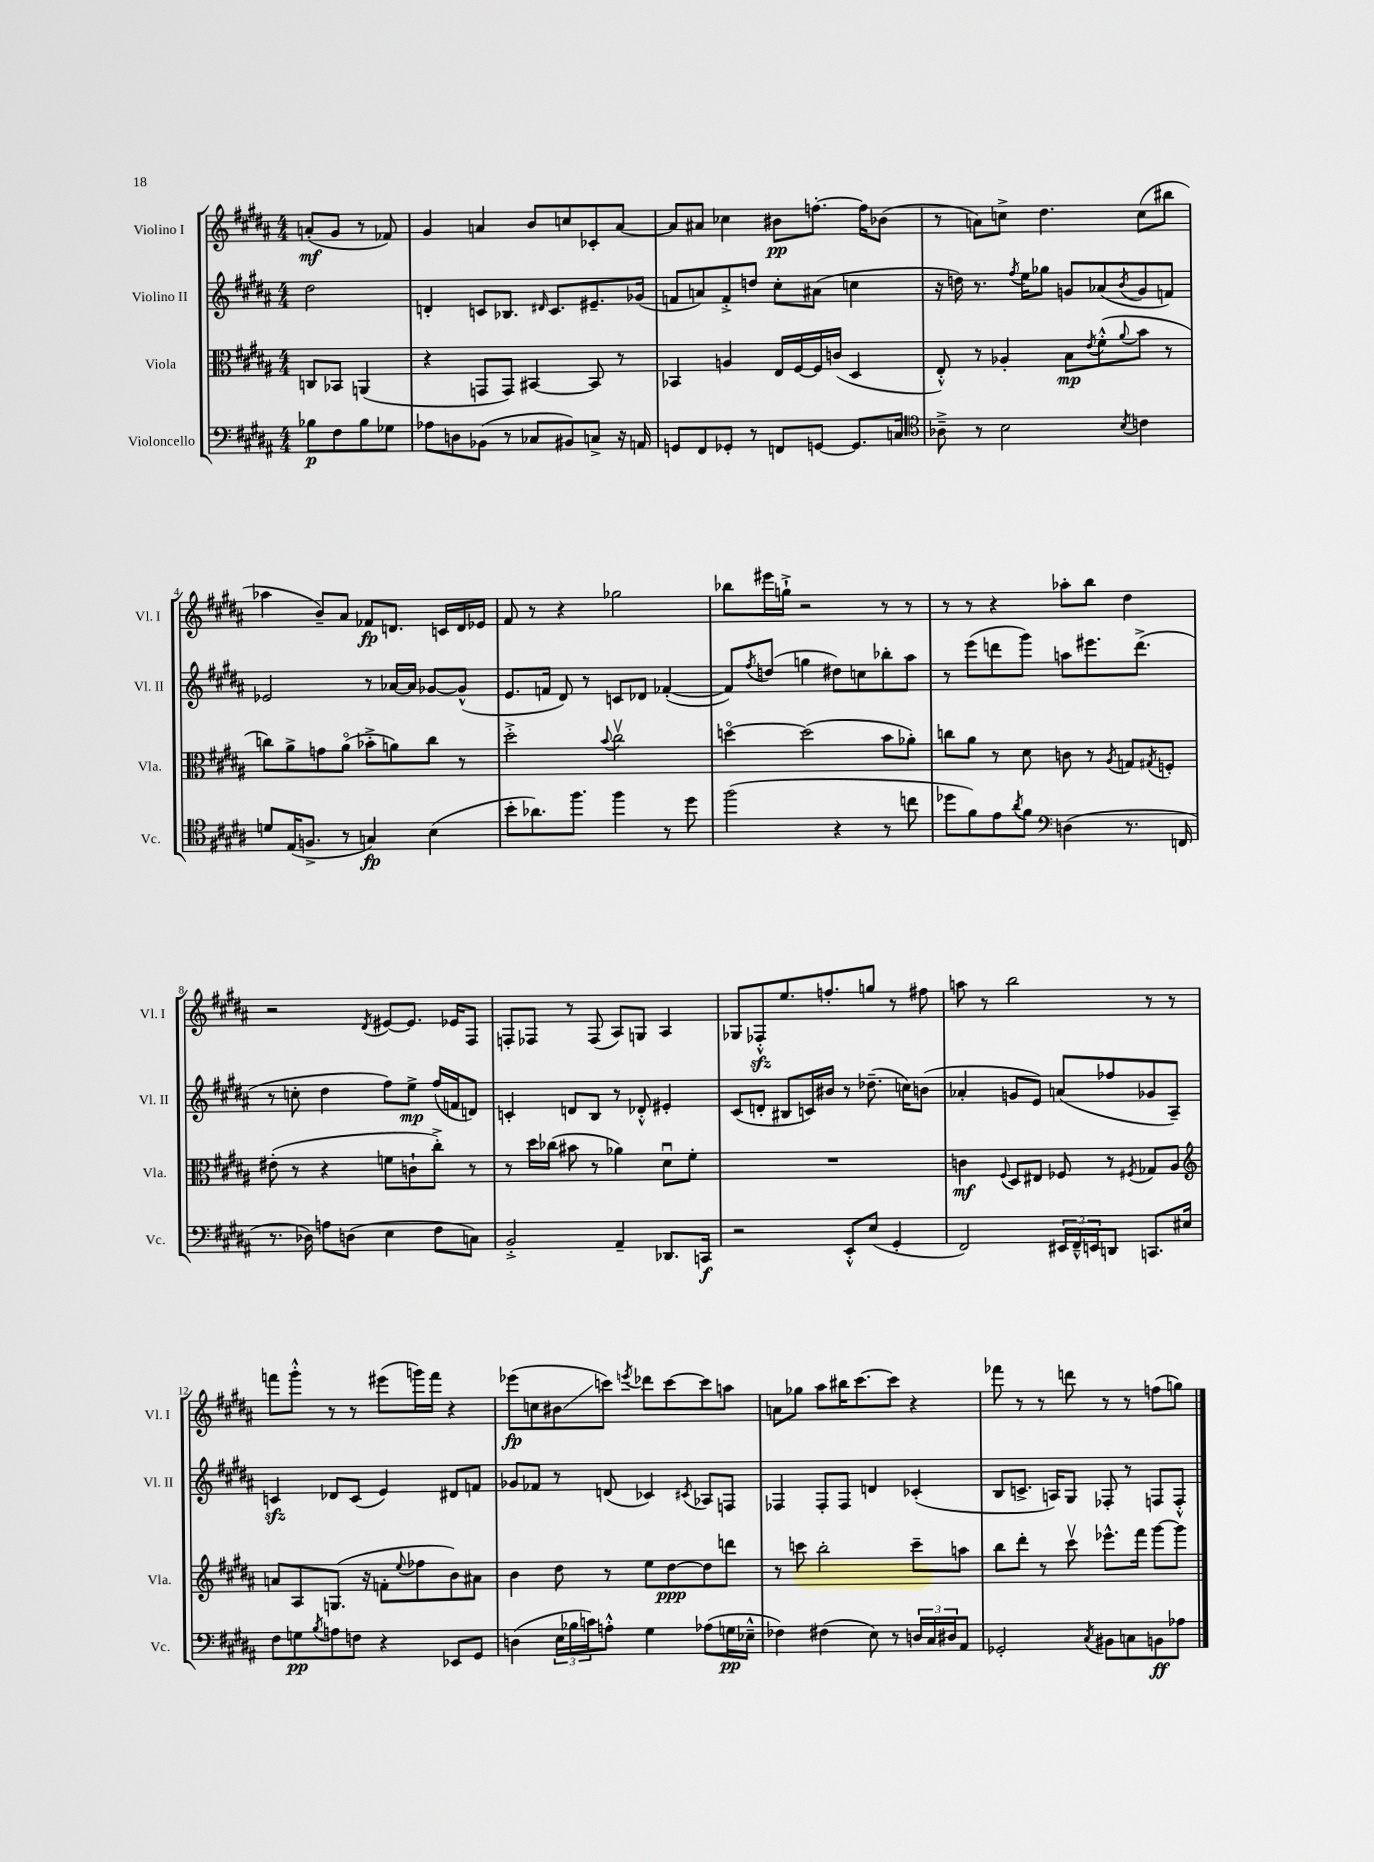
<<
\new StaffGroup <<
\new Staff = "s0" \with { instrumentName = "Violino I" shortInstrumentName = "Vl. I" } {
    \clef treble \key b \major \numericTimeSignature \time 4/4 \partial 2
    a'8-.\mf( gis'8 r8 fes'8) |
    gis'4 a'4 b'8 c''8 ces'8-. a'8~ |
    a'8 ais'8 ces''4 bis'8\pp f''8.~-. f''16 bes'8( |
    r8 a'8) c''8-> dis''4. c''8( bis''8 |
    aes''4 b'8--) ais'8 fes'8\fp d'8. c'16 d'16 ees'16 |
    fis'8 r8 r4 ges''2 |
    bes''8 eis'''16 g''16-!-> r2 r8 r8 |
    r8 r8 r4 aes''8-. b''8 dis''4 |
    r2 \acciaccatura { dis'8 } eis'8~ eis'8. ees'16 fis8 |
    f8-. fes8 r8 fes8( ais8) g8 ais4 |
    ges8 fes8-.-^\sfz e''8. f''8.-. g''8 r8 fis''8 |
    a''8 r8 b''2 r8 r8 |
    f'''8 gis'''8-.-^ r8 r8 eis'''8( g'''16) f'''16 r4 |
    ees'''8\fp( c''8 bis'8\glissando c'''8) \acciaccatura { e'''8 } des'''8 c'''8~ c'''8 a''8 |
    a'8 ges''8 ais''8 bis''16 cis'''8.~ cis'''8 r4 |
    fes'''8 r8 r8 d'''8 r8 r8 f''8( g''8) \bar "|." |
}
\new Staff = "s1" \with { instrumentName = "Violino II" shortInstrumentName = "Vl. II" } {
    \clef treble \key b \major \numericTimeSignature \time 4/4 \partial 2
    dis''2 |
    d'4-. c'8 bes8. \grace { dis'16 } c'8. eis'8.-- ges'16( |
    f'8 a'8) f'8-.-> d''8 cis''8-. ais'8( c''4 |
    r16 d''16) r8. \acciaccatura { fis''8 } e''16 ges''8 g'8 aes'8( \acciaccatura { b'8 } g'8 f'8) |
    ees'2 r8 aes'16~ aes'16 ges'8~ ges'8-^( |
    e'8. f'16 dis'8) r8 c'8 des'8 fes'4~-.( |
    fes'8) \acciaccatura { fis''8 } d''8( g''4 dis''8) c''8 bes''8-. ais''8 |
    r8 e'''8( d'''8 gis'''8) a''8 eis'''8. d'''8.->( |
    r8 c''8-. dis''4 fis''8) e''8->\mp fis''16( f'16 d'8) |
    c'4-. d'8 b8 r8 des'8-.-^ eis'4-. |
    cis'8( d'8-. bis8 c'16) bis'16 r8 des''8.--( c''16) b'8( |
    aes'4-. g'8 e'8) a'8( fes''8 ges'8 ais8--) |
    c'4\sfz des'8 c'8( e'4) dis'8 f'8 |
    ges'8 fes'8 r8 d'8( ces'4) \acciaccatura { cis'8 } aes8 f8 |
    fes4 fes8-. fes8 d'4 ces'4-.( |
    b8 c'8.-> a16) gis8 fes8-. r8 f8 f8-.-^ \bar "|." |
}
\new Staff = "s2" \with { instrumentName = "Viola" shortInstrumentName = "Vla." } {
    \clef alto \key b \major \numericTimeSignature \time 4/4 \partial 2
    c8 bes,8 a,4( |
    r4 g,8 g,8) bis,4~ bis,8 r8 |
    bes,4 a4 e16 fis16~ fis16 c'16( dis4 |
    e8-.-^) r8 aes4-. b8\mp \acciaccatura { e'8 } fis'8-.-^( \appoggiatura { ais'8 } b'8 r8 |
    c''8) ais'8-> g'8 ais'8\flageolet( bes'8-.-> a'8) c''8 r8 |
    dis''2-.-> \appoggiatura { b'8 } cis''2\upbow |
    d''4~\flageolet d''2( b'8 aes'8-.) |
    c''8 ais'8 r8 dis'8 c'8 r8 \acciaccatura { ais8 } g8 \acciaccatura { gis8 } f8-. |
    eis'8-.( r8 r4 f'8 c'8-! cis''8-.->) r8 |
    r8 dis''16 ces''16( bis'8 r8 aes'4) dis'8\downbow fis'8-. |
    R1 |
    c'4\mf \appoggiatura { fis8 } dis8 eis8 fes8 r8 \acciaccatura { fis8 } ges8 ais8 |
    \clef treble a'8 ais8 g8.( r16 f'8-. \appoggiatura { e''8 } fes''8 b'8) ais'8 |
    b'4 dis''8 r8 e''8 dis''8~\ppp dis''8 d'''8 |
    r8 c'''8 b''2-. c'''8-- a''8 |
    b''8 dis'''8-. r8 cis'''8\upbow ees'''8.-^ fis'''16 gis'''8~ gis'''8 \bar "|." |
}
\new Staff = "s3" \with { instrumentName = "Violoncello" shortInstrumentName = "Vc." } {
    \clef bass \key b \major \numericTimeSignature \time 4/4 \partial 2
    bes8\p fis8 bes8 ges8 |
    aes8 d8 bes,8( r8 ces8 bis,8) c8-> r16 a,16 |
    g,8 fis,8 ges,8-. r8 f,8 g,8~ g,8. c16 |
    \clef tenor aes8---> r8 b2 \acciaccatura { b8 } c'4 |
    d'8 e16( f8.-> r8 g4\fp) b4( |
    b'8-. aes'8.) fis''8. fis''4 r8 dis''8 |
    fis''2( r4 r8 c''8 |
    des''8 fis'8) e'8 \acciaccatura { ais'8 } fis'8 \clef bass d4( r8. f,16 |
    r8. des16) a8 d8( e4 fis8 c8) |
    b,2-.-> ais,4-- des,8. c,16\f |
    r2 e,8-.-^ e8( gis,4-. |
    fis,2) \tuplet 3/2 { eis,16 fis,16---^ e,16 } d,8 c,8. eis16 |
    fis8 g8\pp \acciaccatura { b8 } a8 f8 r4 ees,8 gis,8 |
    d4( \tuplet 3/2 { e16 bes16 c'16) } a8-.-^ gis4 aes8( g16\pp ees16---^ |
    fes4) fis4( e8) r8 \tuplet 3/2 { d16 cis16 dis16 } ais,8 |
    ges,2-. \acciaccatura { cis8 } bis,8 c8 b,8\ff aes8 \bar "|." |
}
>>
>>
